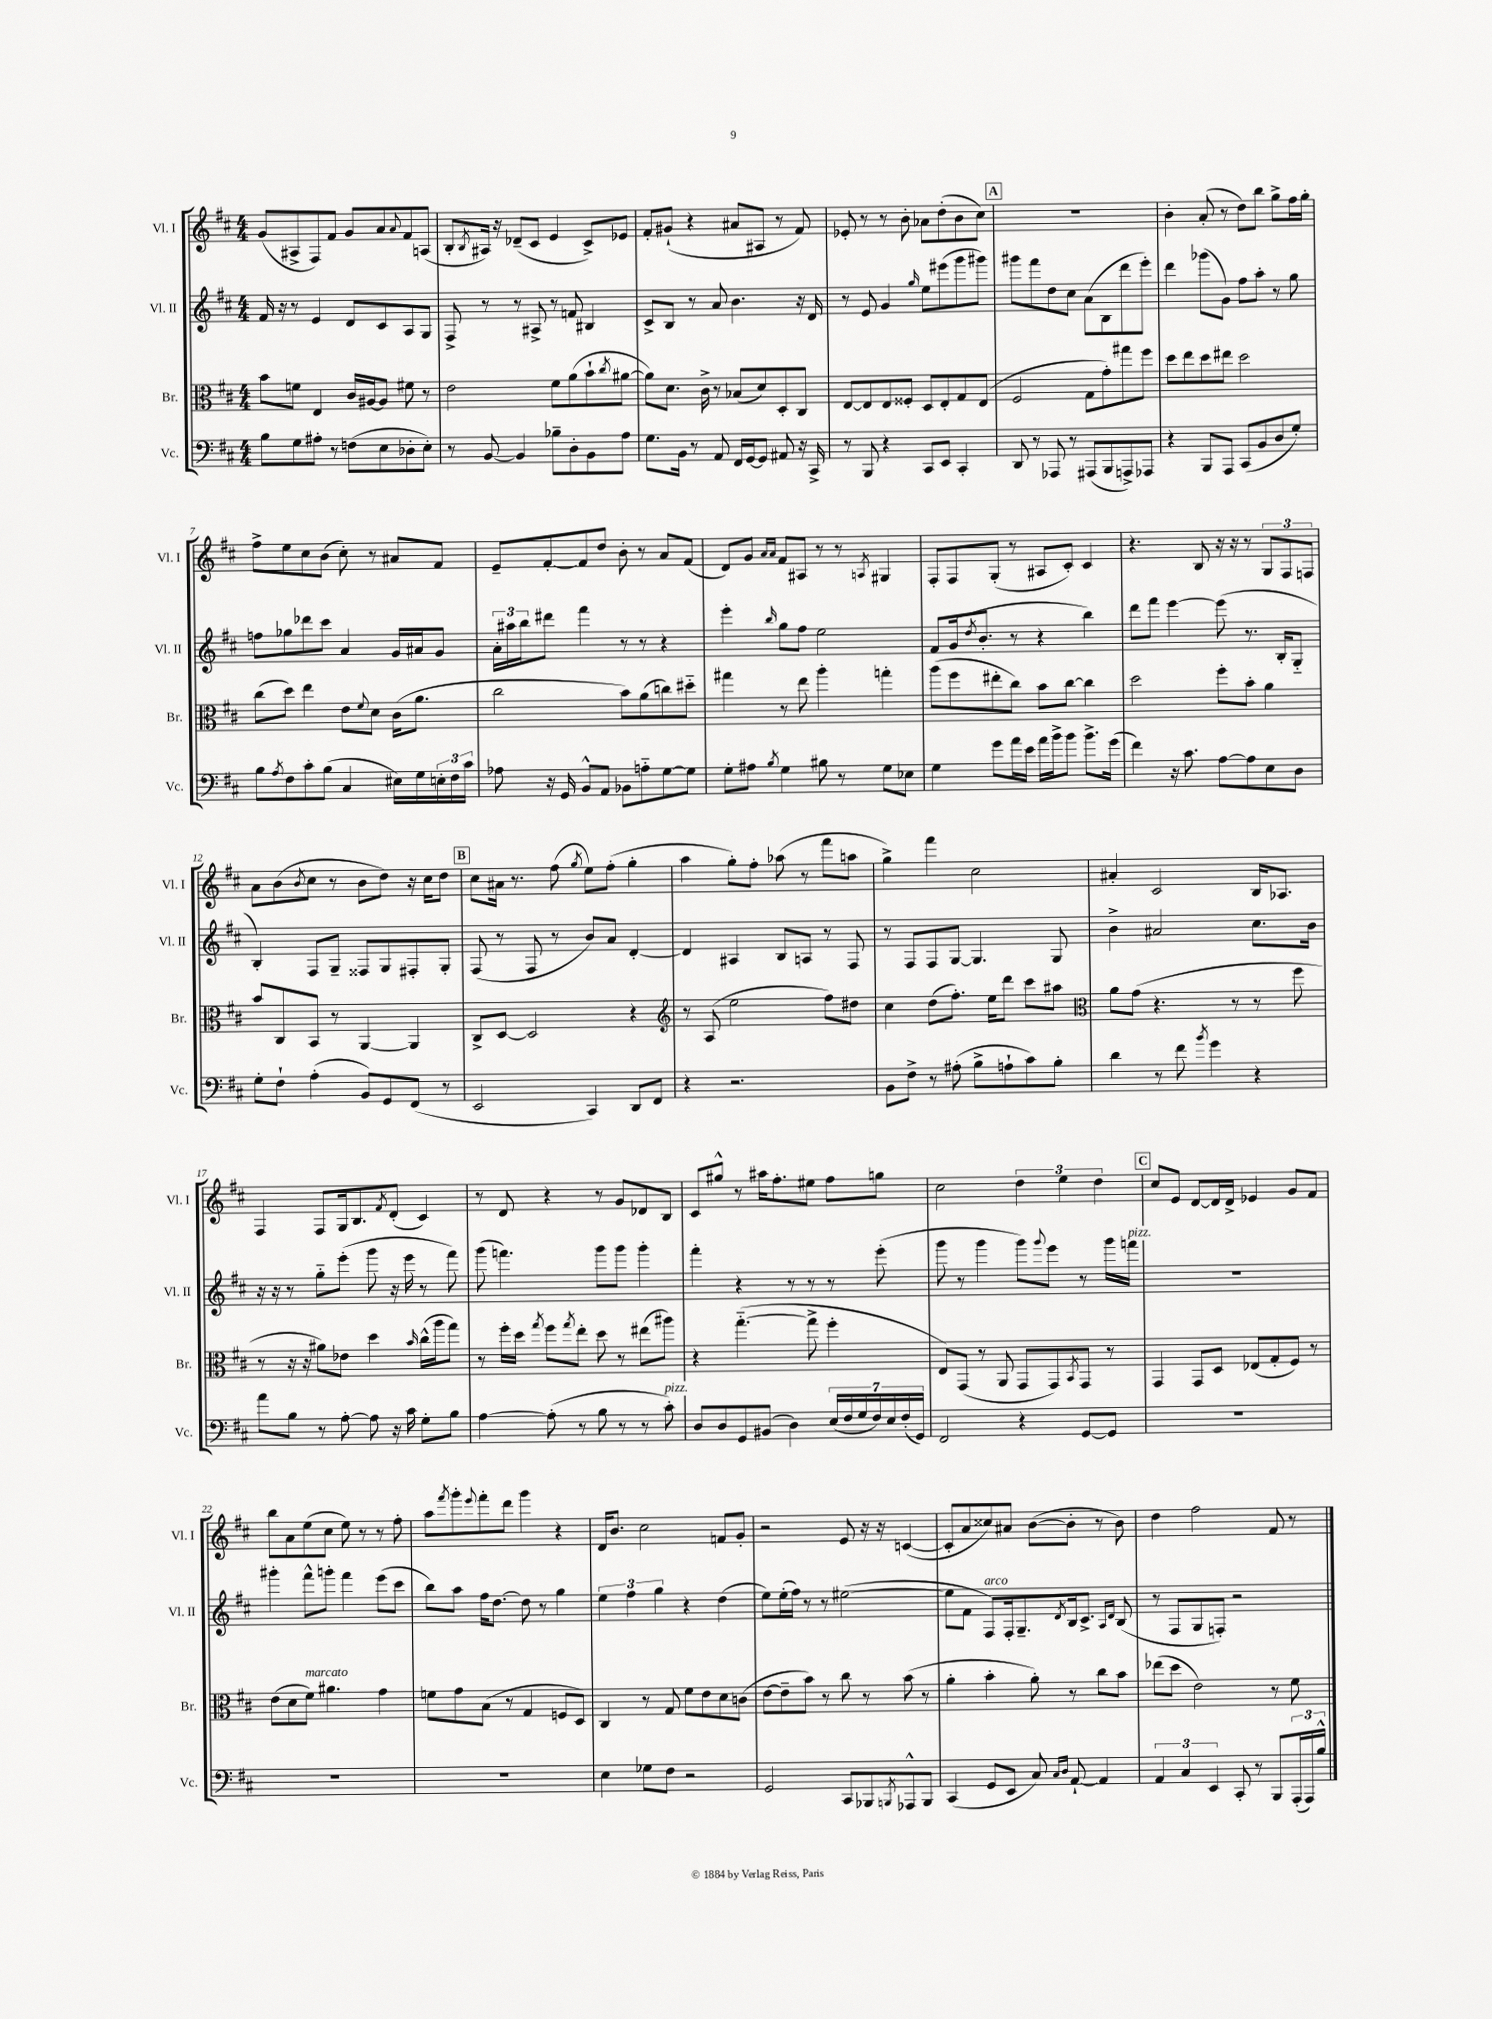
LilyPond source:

<<
\new StaffGroup <<
\new Staff = "s0" \with { instrumentName = "Vl. I" shortInstrumentName = "Vl. I" } {
    \clef treble \key d \major \numericTimeSignature \time 4/4
    g'8( ais8-> fis8) fis'8 g'8 a'8 \appoggiatura { a'8 } fis'8 a8( |
    b8-. \acciaccatura { b8 } ais16) r16 des'8--( cis'8 e'4 cis'8->) ees'8 |
    fis'8-. gis'8-!( r4 ais'8 ais8 r8 fis'8) |
    ees'8-. r8 r8 b'8-. aes'8 d''8-.( b'8 cis''8) |
    \mark \markup { \box "A" } R1 |
    b'4-. a'8-.( r8 d''8) b''8 g''8-> fis''16 g''16-. |
    fis''8-> e''8 cis''8 b'8( cis''8-.) r8 ais'8 fis'8 |
    e'8-- fis'8~-. fis'8 d''8 b'8-. r8 a'8 fis'8( |
    d'8) g'8 \grace { a'16 a'16 } fis'8 ais8 r8 r8 \acciaccatura { a8 } gis4 |
    fis8-. fis8 g8-.( r8 ais8 cis'8-.) cis'4 |
    r4. b8 r16 r16 r8 \tuplet 3/2 { g8 fis8 f8 } |
    a'8 b'8( \acciaccatura { b'8 } cis''8 r8 b'8 d''8) r16 cis''16 d''8 |
    \mark \markup { \box "B" } cis''8 ais'16 r8. fis''8( \acciaccatura { g''8 } e''8) fis''8-.( g''4-. |
    a''4 g''8-.) fis''8-. aes''8( r8 fis'''8 a''8 |
    g''4->) fis'''4 cis''2 |
    ais'4-. cis'2 b16 aes8. |
    fis4 fis8 g16 b8. \acciaccatura { fis'8 } d'8-.( cis'4) |
    r8 d'8 r4 r8 g'8 des'8 b8 |
    cis'8 gis''8-^ r8 ais''16 fis''8.-. eis''8 fis''8 g''8 |
    cis''2 \tuplet 3/2 { d''4 e''4 d''4 } |
    \mark \markup { \box "C" } cis''8 e'8 d'8~ d'16 d'16-> ees'4 g'8 fis'8 |
    b''8 a'8 e''8( cis''8 e''8) r8 r8 fis''8-. |
    a''8 \acciaccatura { fis'''8 } g'''8-. \appoggiatura { e'''8 } fis'''8-. d'''8 g'''4 r4 |
    d'16 b'8. cis''2 f'8 g'8-. |
    r2 e'8 r16 r16 c'4~( |
    c'8-. a'8 cisis''8) ais'8 b'8~( b'8-. r8 b'8) |
    d''4 fis''2 fis'8 r8 \bar "|." |
}
\new Staff = "s1" \with { instrumentName = "Vl. II" shortInstrumentName = "Vl. II" } {
    \clef treble \key d \major \numericTimeSignature \time 4/4
    fis'16 r16 r8 e'4 d'8 cis'8 a8 g8 |
    fis8-> r8 r8 ais8-> r8 f'8 bis4 |
    cis'8-> b8 r8 a'8 b'4. r16 d'16 |
    r8 e'8 g'4 \grace { g''16 } e''8 eis'''8( g'''8 gis'''8) |
    \mark \markup { \box "A" } gis'''8 fis'''8 d''8 cis''8 a'8( b8 d'''8 e'''8-.) |
    d'''4 ges'''8( g'8) fis''8 a''8-. r8 g''8 |
    f''8 ges''8 des'''8 cis'''8 a'4 g'16 ais'16 g'8 |
    \tuplet 3/2 { a'16-. ais''16 b''16 } dis'''8 fis'''4 r8 r8 r4 |
    e'''4-. \grace { b''16 } g''8 fis''8 e''2 |
    fis'8 g'16( \acciaccatura { d''8 } b'8.-. r8 r4 b''4) |
    d'''8 fis'''8 e'''4~ e'''8( r8. b16-. g8-_ |
    b4-.) fis8 g8-- fisis8 g8 fis8-. g8-. |
    \mark \markup { \box "B" } fis8( r8 fis8 r8 b'8) a'8 d'4~-. |
    d'4 ais4 b8 a8 r8 fis8 |
    r8 fis8 fis8 g8~ g4. g8 |
    b'4-> ais'2 cis''8. b'16 |
    r16 r16 r8 g''8-_ e'''8-.( g'''8 r16 e'''16 r8 fis'''8) |
    g'''8( f'''4.) g'''8 g'''8 g'''4-. |
    fis'''4-. r4 r8 r8 r8 e'''8-.( |
    g'''8 r8 g'''4 g'''8) \appoggiatura { g'''8 } e'''8 r8 g'''16 f'''16^\markup { \italic "pizz." } |
    \mark \markup { \box "C" } R1 |
    gis'''4-. fis'''8-^ g'''8-. fis'''4 e'''8( cis'''8 |
    b''8) a''8 fis''16 d''8.~ d''8 r8 g''4 |
    \tuplet 3/2 { e''4 fis''4 g''4 } r4 d''4( |
    e''8) e''16-.( fis''16) r8 r8 eis''2~( |
    eis''8 fis'8 fis8^\markup { \italic "arco" }) fis16-. g8.-- \acciaccatura { d'8 } b16 cis'8.-> \grace { a16 d'16 } b8( |
    r8 fis8 g8 f8-.) r2 \bar "|." |
}
\new Staff = "s2" \with { instrumentName = "Br." shortInstrumentName = "Br." } {
    \clef alto \key d \major \numericTimeSignature \time 4/4
    b'8 f'8 e4 cis'16 ais16~ ais8 fis'8 r8 |
    e'2 fis'8 a'8( b'8-! \acciaccatura { cis''8 } ais'8~ |
    ais'8) d'8. cis'16-> r8 bes8( d'8) d8-. cis8 |
    e8~ e8 e8 fisis8-. d8 e8-. g8 e8( |
    \mark \markup { \box "A" } fis2 g8 g'8-.) gis''8 fis''8 |
    d''8 e''8 d''8 eis''8 d''2 |
    cis''8( d''8) e''4 e'8 \appoggiatura { fis'8 } d'8 cis'16( a'8. |
    cis''2 b'8) a'8( c''8) dis''8-_ |
    gis''4 r8 e''8 a''4-. g''4-. |
    a''8( fis''8 eis''8-. cis''8) b'8 cis''8~ cis''4 |
    d''2 fis''8-. b'8-. a'4 |
    b'8 cis8 b,8 r8 a,4~ a,4 |
    \mark \markup { \box "B" } cis8-> d8~ d2 r4 |
    \clef treble r8 a8( e''2 fis''8) dis''8 |
    cis''4 d''8( fis''8.-.) e''16 d'''8 cis'''8 ais''8 |
    \clef alto a'8 g'8( r4. r8 r8 fis''8 |
    r8 r16 r16 ais'8) ees'8 d''4 \grace { b'16 } cis''16-^( a''16 g''8) |
    r8 fis''16-. d''16 \acciaccatura { g''8 } fis''8 \acciaccatura { g''8 } e''8-. d''8 r8 eis''8( ais''8) |
    r4 g''4.~-_( g''8-> fis''4-. |
    e8) g,8( r8 a,8 g,8 g,8) \acciaccatura { b,8 } g,8 r8 |
    \mark \markup { \box "C" } g,4 g,8 d8 ees8( g8-. fis8) r8 |
    e'8( d'8 fis'8^\markup { \italic "marcato" }) ais'4. g'4 |
    f'8 g'8 b8( r8 g4 f8 d8) |
    cis4 r8 g8 fis'8 e'8 d'8 c'8( |
    e'8~ e'8-- b'8) r8 cis''8 r8 b'8( r8 |
    a'4-. b'4-. a'8-.) r8 cis''8 b'8 |
    ees''8( d''8 e'2) r8 fis'8 \bar "|." |
}
\new Staff = "s3" \with { instrumentName = "Vc." shortInstrumentName = "Vc." } {
    \clef bass \key d \major \numericTimeSignature \time 4/4
    b8 g8 ais8-. r8 f8( e8 des8-. e8-.) |
    r8 b,8~ b,4 bes8-- d8-. b,8 a8 |
    g8. b,16 r8 a,8 fis,16 g,16~ g,8 ais,8 r16 cis,16-> |
    r8 b,,8 r4 cis,8 e,8 cis,4-. |
    \mark \markup { \box "A" } d,8 r8 aes,,8 r8 ais,,8( b,,8 a,,8->) aes,,8 |
    r4 b,,8 a,,8 cis,8( b,8 d8 g8-.) |
    b8 \acciaccatura { a8 } fis8 cis'8-. b8( cis4 eis16) g16 \tuplet 3/2 { e16-. fis16 cis'16 } |
    aes8 r16 g,16 b,8-^ a,8 bes,8 a8-_ g8~ g8 |
    g8-. ais8 \acciaccatura { b8 } g4 bis8 r8 g8 ees8 |
    g4 g'8 a'16 e'16 a'16 b'16-> b'8 b'8.-> g'16( |
    fis'4) r16 cis'8. a8~ a8 e8 d8 |
    g8-. fis8-! a4-.( b,8) g,8 fis,8( r8 |
    \mark \markup { \box "B" } e,2 cis,4) d,8 fis,8 |
    r4 r2. |
    b,8 fis8-> r8 ais8-.( b8-> a8-! cis'8) b8-. |
    d'4 r8 fis'8 \acciaccatura { b'8 } g'4 r4 |
    a'8 b8 r8 a8~-. a8 r16 cis'16 g8-. b8 |
    a4~ a8-.( r8 b8 r8 r8 cis'8-.^\markup { \italic "pizz." }) |
    d8 d8 g,8 bis,8( d4) \tuplet 7/4 { e16( fis16 g16 fis16) e16 fis16-.( g,16) } |
    fis,2 r4 g,8~ g,8 |
    \mark \markup { \box "C" } R1 |
    R1 |
    R1 |
    e4 ges8 fis8 r2 |
    g,2 cis,8 bes,,8 \acciaccatura { b,,8 } aes,,8-^ b,,8 |
    cis,4( g,8 e,8 cis8) \grace { cis16 d16 } a,8~-! a,4 |
    \tuplet 3/2 { a,4 cis4 e,4 } cis,8-. r8 b,,8 \tuplet 3/2 { a,,16-.( a,,16) b16-^ } \bar "|." |
}
>>
>>
